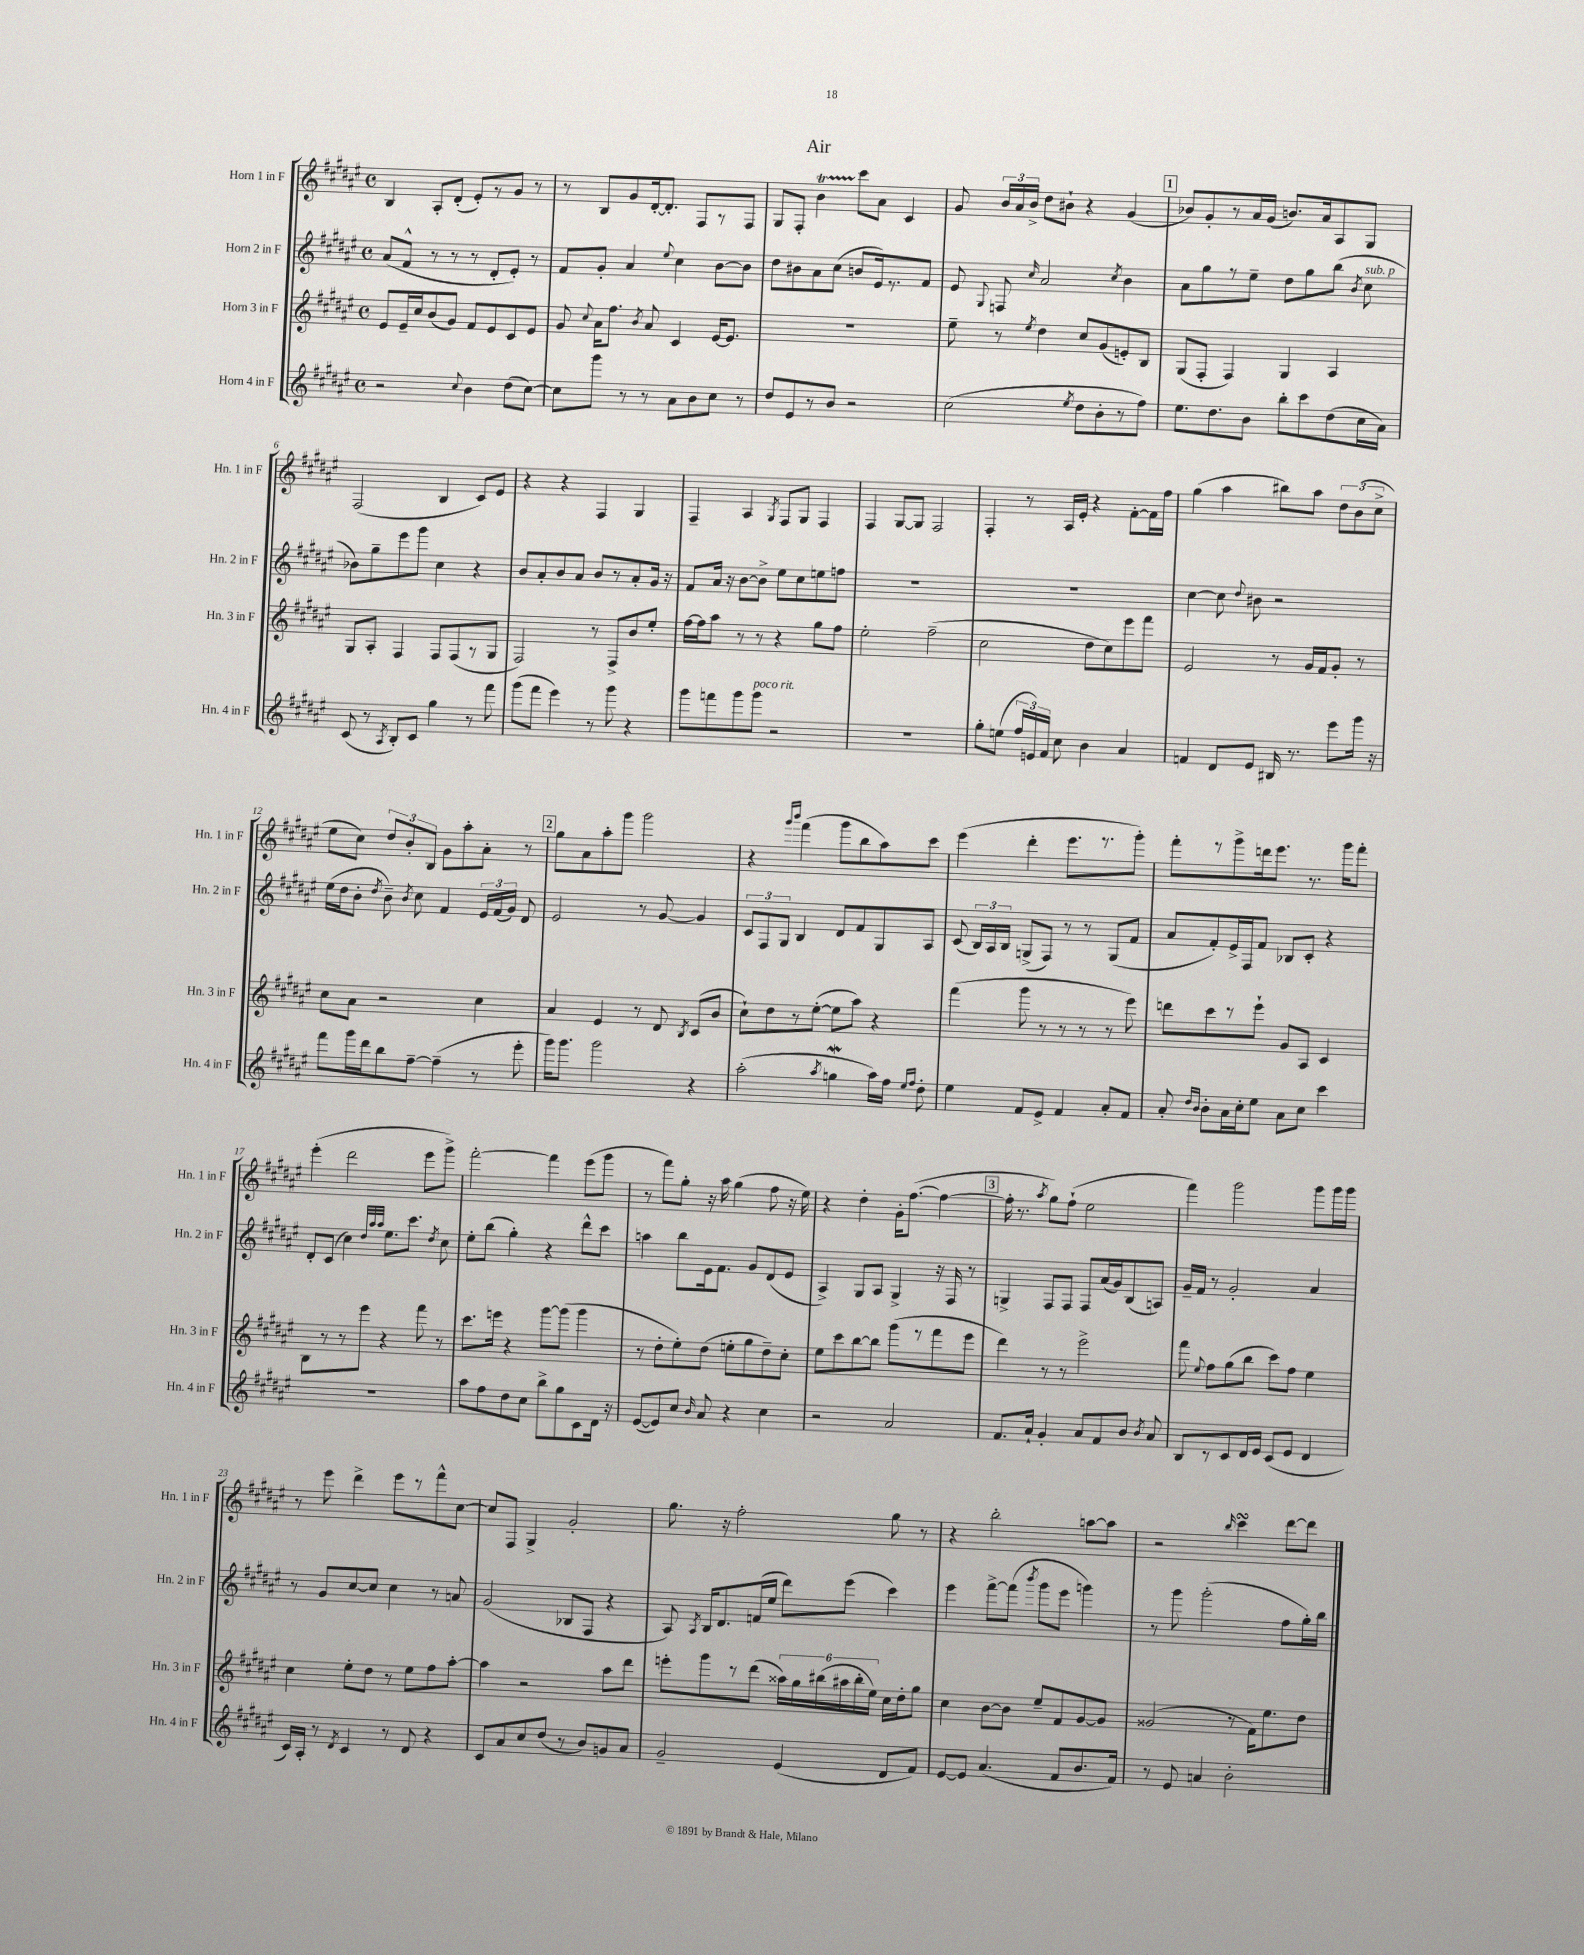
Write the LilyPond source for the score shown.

\header { title = "Air" }
<<
\new StaffGroup <<
\new Staff = "s0" \with { instrumentName = "Horn 1 in F" shortInstrumentName = "Hn. 1 in F" } {
    \clef treble \key fis \major \defaultTimeSignature \time 4/4
    \autoBeamOff b4 ais8[-. dis'8]-.( eis'8[-.) r8 gis'8] r8 |
    r8 b8[ gis'8 dis'16~-. dis'8.]-. fis8[ r8 fis8] |
    gis8[ fis8]-. b'4\startTrillSpan cis'''8[\stopTrillSpan ais'8] cis'4 |
    gis'8 \tuplet 3/2 { b'16[ ais'16 b'16]-> } dis''8[ bis'8]-! r4 gis'4( |
    \mark \markup { \box "1" } bes'8[) gis'8-. r8 ais'16 gis'16]( b'8.[) ais'16 ais8 gis8] |
    fis2( b4 cis'8[) eis'8] |
    r4 r4 fis4 gis4 |
    fis4-- ais4 \acciaccatura { gis8 } fis8[ gis8] fis4 |
    fis4 gis8[~ gis8] fis2 |
    fis4-. r8 ais16[ eis'16]-. r4 fis'8[~-. fis'16 fis''16] |
    gis''4( ais''4 bis''8[) ais''8] \tuplet 3/2 { dis''8[ b'8( cis''8]-> } |
    eis''8[ cis''8]) \tuplet 3/2 { dis''8[ b'8-. b8] } gis'8[ ais''8-. ais'8]-. r8 |
    \mark \markup { \box "2" } gis''8[ ais'8 ais''8-. gis'''8] gis'''2 |
    r4 \grace { gis'''16[ b'''16] } fis'''4( gis'''8[ b''8 ais''8) cis'''8] |
    eis'''4( dis'''4-. eis'''8.[ r8. gis'''8]-.) |
    fis'''8[-. r8 gis'''8-> d'''16 eis'''8.] r8. gis'''16[ fis'''8]-. |
    eis'''4-.( dis'''2 eis'''8[ gis'''8]->) |
    fis'''2~-. fis'''4 eis'''8[( gis'''8] |
    r8 fis'''8[) gis''8]-. r16 ais''16 gis''4( fis''8 r16 eis''16) |
    r4 dis''4-. gis'16[-. fis''8.]~( fis''4~ |
    \mark \markup { \box "3" } fis''16-. r8. \acciaccatura { ais''8 } gis''8[) fis''8]-!( eis''2 |
    fis'''4) gis'''2 gis'''8[ gis'''16 gis'''16] |
    r8 eis'''8 dis'''4-> eis'''8[ r8 fis'''8-^ cis''8]~ |
    cis''8[ fis8] gis4-> gis'2-. |
    gis''8. r16 fis''2-. gis''8 r8 |
    r4 b''2-. a''8[~ a''8] |
    r2 \grace { b''16 } cis'''4\turn dis'''8[~ dis'''8] \bar "|." |
}
\new Staff = "s1" \with { instrumentName = "Horn 2 in F" shortInstrumentName = "Hn. 2 in F" } {
    \clef treble \key fis \major \defaultTimeSignature \time 4/4
    \autoBeamOff ais'8[( fis'8]-^ r8 r8 r8 dis'8[-. eis'8]-.) r8 |
    fis'8[ gis'8]-. ais'4 \appoggiatura { eis''8 } cis''4 b'8[~ b'8] |
    dis''8[ bis'8 ais'8 cis''8]( b'8[ eis'16) r8. fis'8] |
    eis'8 \appoggiatura { gis8 } f8 \grace { cis''16 } ais'2 \acciaccatura { cis''8 } b'4 |
    \mark \markup { \box "1" } ais'8[ gis''8 r8 eis''8]-- dis''8[ gis''8 b''8]( \acciaccatura { b'8 } cis''8^\markup { \italic "sub. p" } |
    bes'8[) gis''8-- eis'''8 gis'''8] cis''4 r4 |
    b'8[ ais'8-. b'8 ais'8] b'8[ r8 ais'8-. gis'16] r16 |
    fis'8[ ais'16] r16 b'8[~ b'8]-> eis''8[ cis''8 e''8 f''8] |
    R1 |
    R1 |
    cis''4~ cis''8 \appoggiatura { dis''8 } bis'8 r2 |
    eis''16[( dis''16 b'8]-. \acciaccatura { dis''8 } b'8--) \acciaccatura { b'8 } cis''8 fis'4 \tuplet 3/2 { eis'16[ fis'16( gis'16]) } dis'8 |
    \mark \markup { \box "2" } eis'2 r8 gis'8~ gis'4 |
    \tuplet 3/2 { cis'8[ fis8 gis8] } b4 dis'8[ fis'8 gis8 ais8] |
    cis'8( \tuplet 3/2 { b16[) ais16 b16] } g8[->( fis8]) r8 r8 g8[( fis'8] |
    ais'8[ fis'8-.) eis'16-> fis16 fis'8] bes8[ cis'8]-. r4 |
    dis'8[-. cis'8]( cis''4) \grace { dis''32[ ais''32 ais''32] } eis''8.[ cis'''8.] \acciaccatura { dis''8 } cis''8 |
    eis''8[-. b''8]( gis''4-.) r4 dis'''8[-^ cis'''8] |
    a''4 b''8[ eis'16 fis'8.] gis'8[ dis'8( eis'8] |
    ais4->) gis8[ ais8] gis4-> r16 fis16 r8 |
    \mark \markup { \box "3" } g4-> fis8[ fis8] fis8[ ais'16( gis'16) b8( a8]) |
    gis'16[-- fis'16] r8 gis'2-. ais'4 |
    r8 gis'8[ cis''8~ cis''8] cis''4 r8 a'8 |
    gis'2( bes8[ fis8] r4 |
    ais8) \acciaccatura { ais8 } b16[ dis'8. f'16( eis''16] dis'''8[) eis'''8]( cis'''4) |
    eis'''4 fis'''8[~-> fis'''8]( \acciaccatura { b'''8 } gis'''8[ eis'''8] g'''4) |
    r8 gis'''8 gis'''2-.( fis''8[ gis''16-.) b''16] \bar "|." |
}
\new Staff = "s2" \with { instrumentName = "Horn 3 in F" shortInstrumentName = "Hn. 3 in F" } {
    \clef treble \key fis \major \defaultTimeSignature \time 4/4
    \autoBeamOff eis'8[ eis'16-- cis''16 b'8( gis'8]) fis'8[ eis'8 cis'8 eis'8] |
    gis'8 \appoggiatura { cis''8 } ais'16[ fis''8.] \acciaccatura { b'8 } ais'8 cis'4 eis'16[~ eis'8.] |
    R1 |
    eis''8-- r8 \acciaccatura { eis''8 } dis''4 cis''8[ gis'8( e'8-.) b8] |
    \mark \markup { \box "1" } gis8[( fis8]-. fis4) gis4 ais4 |
    gis8[ ais8]-. fis4 fis8[ fis8( r8 gis8] |
    fis2) r8 fis8[-> b'8 eis''8]-. |
    fis''16[~ fis''16 ais''8] r8 r8 r4 gis''8[ fis''8] |
    eis''2-. fis''2--( |
    cis''2 dis''8[ cis''8) eis'''8 fis'''8] |
    eis'2 r8 gis'16[ fis'16 gis'8]-. r8 |
    cis''8[ ais'8] r2 cis''4 |
    \mark \markup { \box "2" } ais'4 eis'4 r8 dis'8 \acciaccatura { b8 } cis'8[( b'8] |
    cis''8[-!) dis''8 r8 eis''8]~-.( eis''8[ ais''8]) r4 |
    fis'''4( gis'''8 r8 r8 r8 r8 eis'''8) |
    d'''8[ cis'''8 r8 eis'''8]-! gis'8[ ais8] cis'4 |
    b8[ r8 r8 eis'''8] r4 fis'''8 r8 |
    cis'''8.[ e'''16] r4 gis'''8[~ gis'''8]( gis'''4 |
    r8 dis''8[-. eis''8-.) dis''8]( e''8[-. gis''8 dis''8--) cis''8]-. |
    eis''8[ cis'''8 b''8~ b''8] gis'''8[( r8 fis'''8 eis'''8] |
    \mark \markup { \box "3" } dis'''4) r8 r8 eis'''2-> |
    fis'''8 \appoggiatura { eis''8 } fis''8[ gis''8( b''8] cis'''8[) fis''8] eis''4 |
    cis''4 eis''8[-. dis''8] r8 eis''8[ fis''8 ais''8]~-. |
    ais''4 r2 ais''8[ dis'''8] |
    e'''8[-. gis'''8 r8 dis'''8]( \tuplet 6/4 { aisis''16[) gis''16 bis''16( ais''16 bis''16-. eis''16]) } cis''16[ dis''16-. gis''8] |
    cis''4 b'8[~ b'8] eis''8[-- fis'8 gis'8~ gis'8] |
    gisis'2( r8 fis'16[) eis''8. dis''8] \bar "|." |
}
\new Staff = "s3" \with { instrumentName = "Horn 4 in F" shortInstrumentName = "Hn. 4 in F" } {
    \clef treble \key fis \major \defaultTimeSignature \time 4/4
    \autoBeamOff r2 \appoggiatura { cis''8 } b'4 dis''8[( cis''8]~) |
    cis''8[ gis'''8] r8 r8 ais'8[ b'8 cis''8] r8 |
    dis''8[ eis'8 r8 b'8] r2 |
    cis''2( \acciaccatura { eis''8 } dis''8[ b'8-. r8 fis''8]) |
    \mark \markup { \box "1" } eis''8.[ dis''8. b'8] b''8[-. cis'''8 dis''8( cis''16 ais'16]) |
    cis'8( r8 \acciaccatura { ais8 } b8[-.) cis'8] gis''4 r8 fis'''8 |
    gis'''8[( fis'''8] eis'''4) r8 gis'''8 r4 |
    gis'''8[ f'''8 gis'''8 gis'''8]^\markup { \italic "poco rit." } r2 |
    R1 |
    gis''8[-. e''8]( \tuplet 3/2 { fis''16[ e'16) fis'16] } cis''8 b'4 ais'4 |
    f'4 dis'8[ eis'8] bis16 r8. eis'''8[ gis'''16] r16 |
    fis'''8[ gis'''16 dis'''16 b''8 fis''8]~-- fis''4--( r8 eis'''8-. |
    \mark \markup { \box "2" } gis'''16[) gis'''8.] gis'''2 r4 |
    ais''2-.( \acciaccatura { ais''8 } g''4\mordent ais''16[) fis''16] \grace { eis''16[ fis''16] } dis''8-. |
    eis''4 fis'8[ eis'8]-> fis'4 ais'8[-. fis'8] |
    ais'8-. \grace { dis''16[ b'16] } b'8[-. ais'16 cis''16-. eis''8] ais'8[ cis''8] cis'''4 |
    R1 |
    ais''8[ fis''8 dis''8 cis''8] b''8[-> gis''8 cis'8 dis'16] r16 |
    eis'8[~( eis'8) cis''8] \grace { b'16 } ais'8 r4 cis''4 |
    r2 ais'2 |
    \mark \markup { \box "3" } fis'8.[ ais'16]-! gis'4-. ais'8[ fis'8 b'8] \acciaccatura { b'8 } ais'8 |
    b8[ r8 cis'8 dis'16 eis'16] cis'8[( eis'8] dis'4 |
    cis'16[) ais16]-. r8 \acciaccatura { dis'8 } cis'4 r8 dis'8 r4 |
    cis'8[ ais'8 cis''8 dis''8]( r8 b'8[) g'8 ais'8] |
    gis'2-- eis'4( dis'8[ fis'8]) |
    eis'8[~ eis'8] ais'4.( fis'8[ b'8. fis'16]) |
    r8 eis'8 a'4 b'2-. \bar "|." |
}
>>
>>
